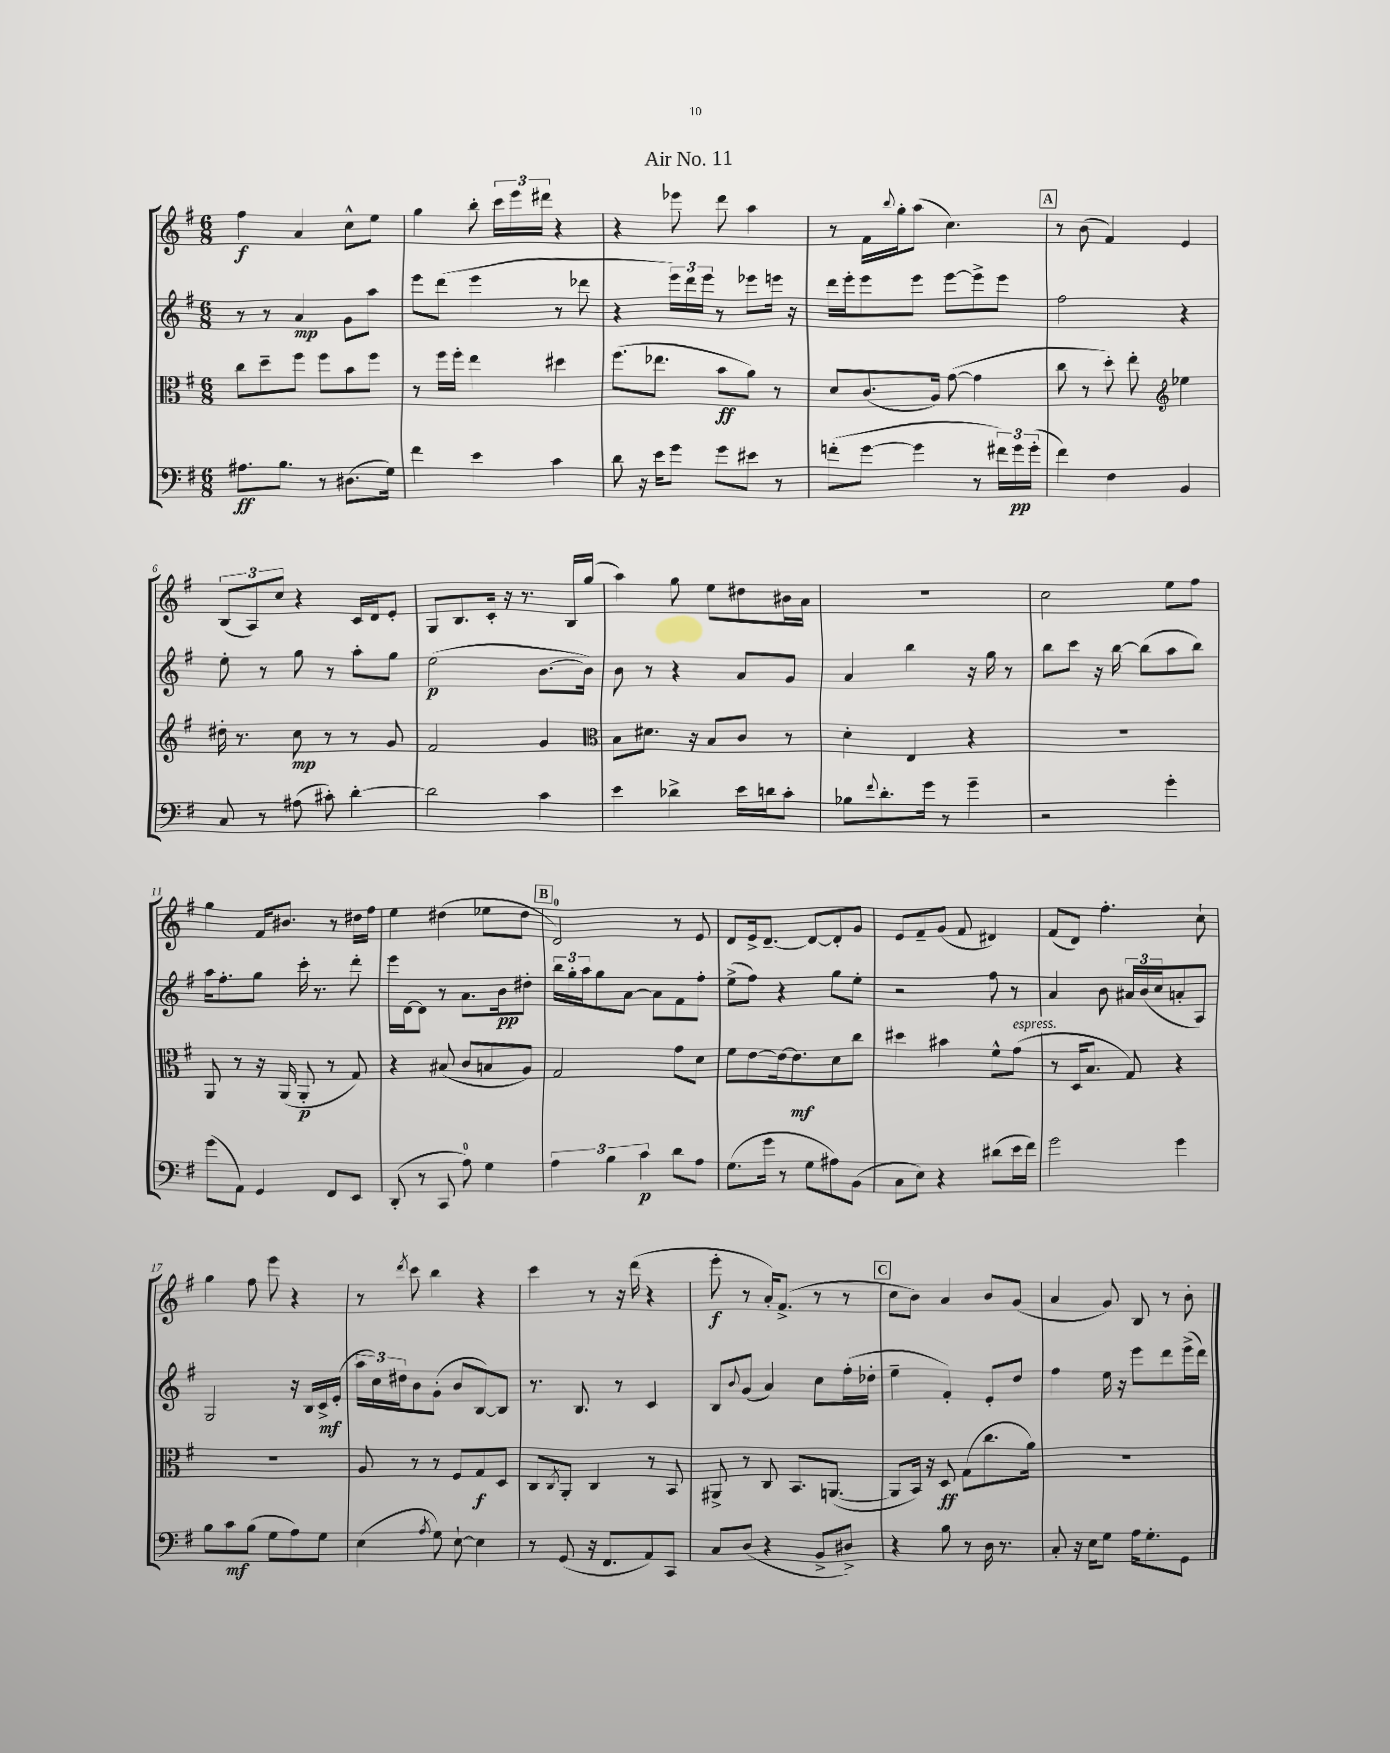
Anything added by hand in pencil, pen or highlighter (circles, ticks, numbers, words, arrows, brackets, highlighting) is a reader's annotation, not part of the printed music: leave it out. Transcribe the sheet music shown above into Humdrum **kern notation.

**kern	**kern	**kern	**kern
*staff4	*staff3	*staff2	*staff1
*clefF4	*clefC3	*clefG2	*clefG2
*k[f#]	*k[f#]	*k[f#]	*k[f#]
*M6/8	*M6/8	*M6/8	*M6/8
8.A#	8cc	8r	4ff#
.	8dd~	8r	.
8.B	.	.	.
.	8ff#	4a	4a
8r	8ff#	.	.
(8.D#	8b	8g	8cc^^
.	8ff#	8aa	8ee
16G)	.	.	.
=	=	=	=
4f#	8r	8eee	4gg
.	16ff#	(8ddd	.
.	16ff#'	.	.
4e	4ee	4eee	8bb'
.	.	.	24ccc
.	.	.	24eee
.	.	.	24ddd#
4c	4dd#	8r	4r
.	.	8ddd-	.
=	=	=	=
8d	(8.ff#	4r	4r
16r	.	.	.
16e	8.ee-	.	.
8g	.	24eee)	8eee-
.	.	24ddd	.
.	.	24eee	.
8g	8b	8r	8ddd
8e#	8a)	8eee-	4aa
8r	8r	16eee	.
.	.	16r	.
=	=	=	=
(8f'	8d	16ddd	8r
.	.	16eee'	.
[8g	(8.c	8eee	16f#
.	.	.	8qqbb
.	.	.	16gg'
4g]	.	8eee	(8aa
.	16A)	.	.
.	([8g	[8eee	4.cc)
8r	4g]	8eee^]	.
24f#)	.	8eee	.
24g	.	.	.
(24g'	.	.	.
=	=	=	=
4f#)	8cc	2ff#	8r
.	8r	.	(8b
4F#	8dd')	.	4f#)
.	8ee'	.	.
*	*clefG2	*	*
4BB	4ee-	4r	4e
=	=	=	=
8C	16dd#'	8ee'	(12B
.	8.r	.	.
.	.	.	12A)
8r	.	8r	.
.	.	.	12cc
(8A#	8cc	8gg	4r
8c#')	8r	8r	.
[4d'	8r	8aa'	16c
.	.	.	16d
.	8g	8gg	8e'
=	=	=	=
2d]	2f#	(2ee	8G
.	.	.	8.B
.	.	.	16c'
.	.	.	16r
.	.	.	8.r
4c	4g	[8.b	.
.	.	.	16B
.	.	16b])	(16gg
=	=	=	=
*	*clefC3	*	*
4e	8B	8b	4aa)
.	8.d#	8r	.
4d-^	.	4r	8gg
.	16r	.	.
.	8B	.	8ee
16e	8c	8a	8dd#
16d	.	.	.
8c'	8r	8g	16b#
.	.	.	16a
=	=	=	=
8B-	4d'	4a	2.r
8qqf#	.	.	.
8.d'	.	.	.
.	4E	4bb	.
16g	.	.	.
8r	.	.	.
4g~	4r	16r	.
.	.	16gg	.
.	.	8r	.
=	=	=	=
2r	2.r	8bb	2cc
.	.	8ccc	.
.	.	16r	.
.	.	[16bb	.
.	.	(8bb]	.
4g'	.	8aa	8ee
.	.	8bb)	8ff#
=	=	=	=
(8g	8AA	16aa	4gg
.	.	8.ff#'	.
8AA)	8r	.	.
4GG	16r	8gg	16f#
.	(16AA	.	8.b#
.	8AA'	16ccc'	.
.	.	8.r	.
8FF#	8r	.	8r
8EE	8G)	8ddd'	16dd#
.	.	.	16ff#
=	=	=	=
(8DD'	4r	16eee	4ee
.	.	[16d	.
8r	.	8d]	.
8CC	(8B#	8r	(4dd#
8A)	8c	8.a	.
4G	8B	.	8ee-
.	.	16b	.
.	8A)	8dd#'	8dd#
=	=	=	=
6A	2G	24bb	2d)
.	.	24gg'	.
.	.	24aa	.
.	.	8gg	.
6B	.	.	.
.	.	[8a	.
6c	.	.	.
.	.	8a]	.
8d	8g	8f#	8r
8A	8d	8ff#'	8e
=	=	=	=
(8.G	8f#	(8ee^	8d
.	[8e	8ff#)	16e^
16g	.	.	[8.d~
8r	16e_	4r	.
.	8.e]	.	.
8G	.	.	8d_
8A#)	8d	8gg	8d']
(8BB	8cc	8ee'	8g
=	=	=	=
8C	4dd#	2r	8e
8E)	.	.	8f#~
4r	4b#	.	(8g
.	.	.	8f#
(8d#	8f#^^	8ff#	4d#)
16e	(8g	8r	.
16f#)	.	.	.
=	=	=	=
2g	8r	4a	(8f#
.	16D	.	8d)
.	8.B	.	.
.	.	8b	4.ff#'
.	8G)	24a#	.
.	.	(24b	.
.	.	24cc	.
4g	4r	8a'	.
.	.	8A)	8cc`
=	=	=	=
8B	2.r	2G	4gg
8c	.	.	.
(8B	.	.	8ff#
8G	.	.	8eee
8A)	.	16r	4r
.	.	16B	.
8G	.	16c^	.
.	.	(16e'	.
=	=	=	=
(4E	8A	24aa	8r
.	.	24cc)	.
.	.	24dd#	.
.	.	.	8qddd
.	8r	8b	8ccc
8qA	.	.	.
8G)	8r	(8g'	4bb
[8E`	8F#	8b	.
4E]	8G	[8B)	4r
.	8D	8B]	.
=	=	=	=
8r	8C	8.r	4ccc
.	8qC	.	.
(8GG	8AA'	.	.
.	.	8.B	.
16r	4C	.	8r
8.FF#	.	.	.
.	.	8r	16r
.	.	.	(16ddd
8AA)	8r	4c	4r
8CC	8BB	.	.
=	=	=	=
8C	8AA#^	8B	8eee'
.	.	8qqb	.
(8D	8r	(8g	8r
4r	8C	4a)	16a')
.	.	.	(8.f#^
.	8.BB	.	.
8BB^	.	8cc	8r
.	([8.AA	.	.
8D#^)	.	(16ff#'	8r
.	.	16dd-'	.
=	=	=	=
4r	8AA]	4ee~	8cc
.	16BB)	.	8b)
.	16r	.	.
8B	8D	4f#')	4a
8r	(8G	.	.
16D	8.cc	8e'	8b
8.r	.	.	.
.	.	8dd	(8g
.	16a)	.	.
=	=	=	=
8C'	2.r	4ff#	4a
16r	.	.	.
16E	.	.	.
8G	.	16ee	8g)
.	.	16r	.
16A	.	8eee	8B
8.G'	.	.	.
.	.	8ddd	8r
8GG	.	(16eee^	8b'
.	.	16ddd)	.
==	==	==	==
*-	*-	*-	*-
